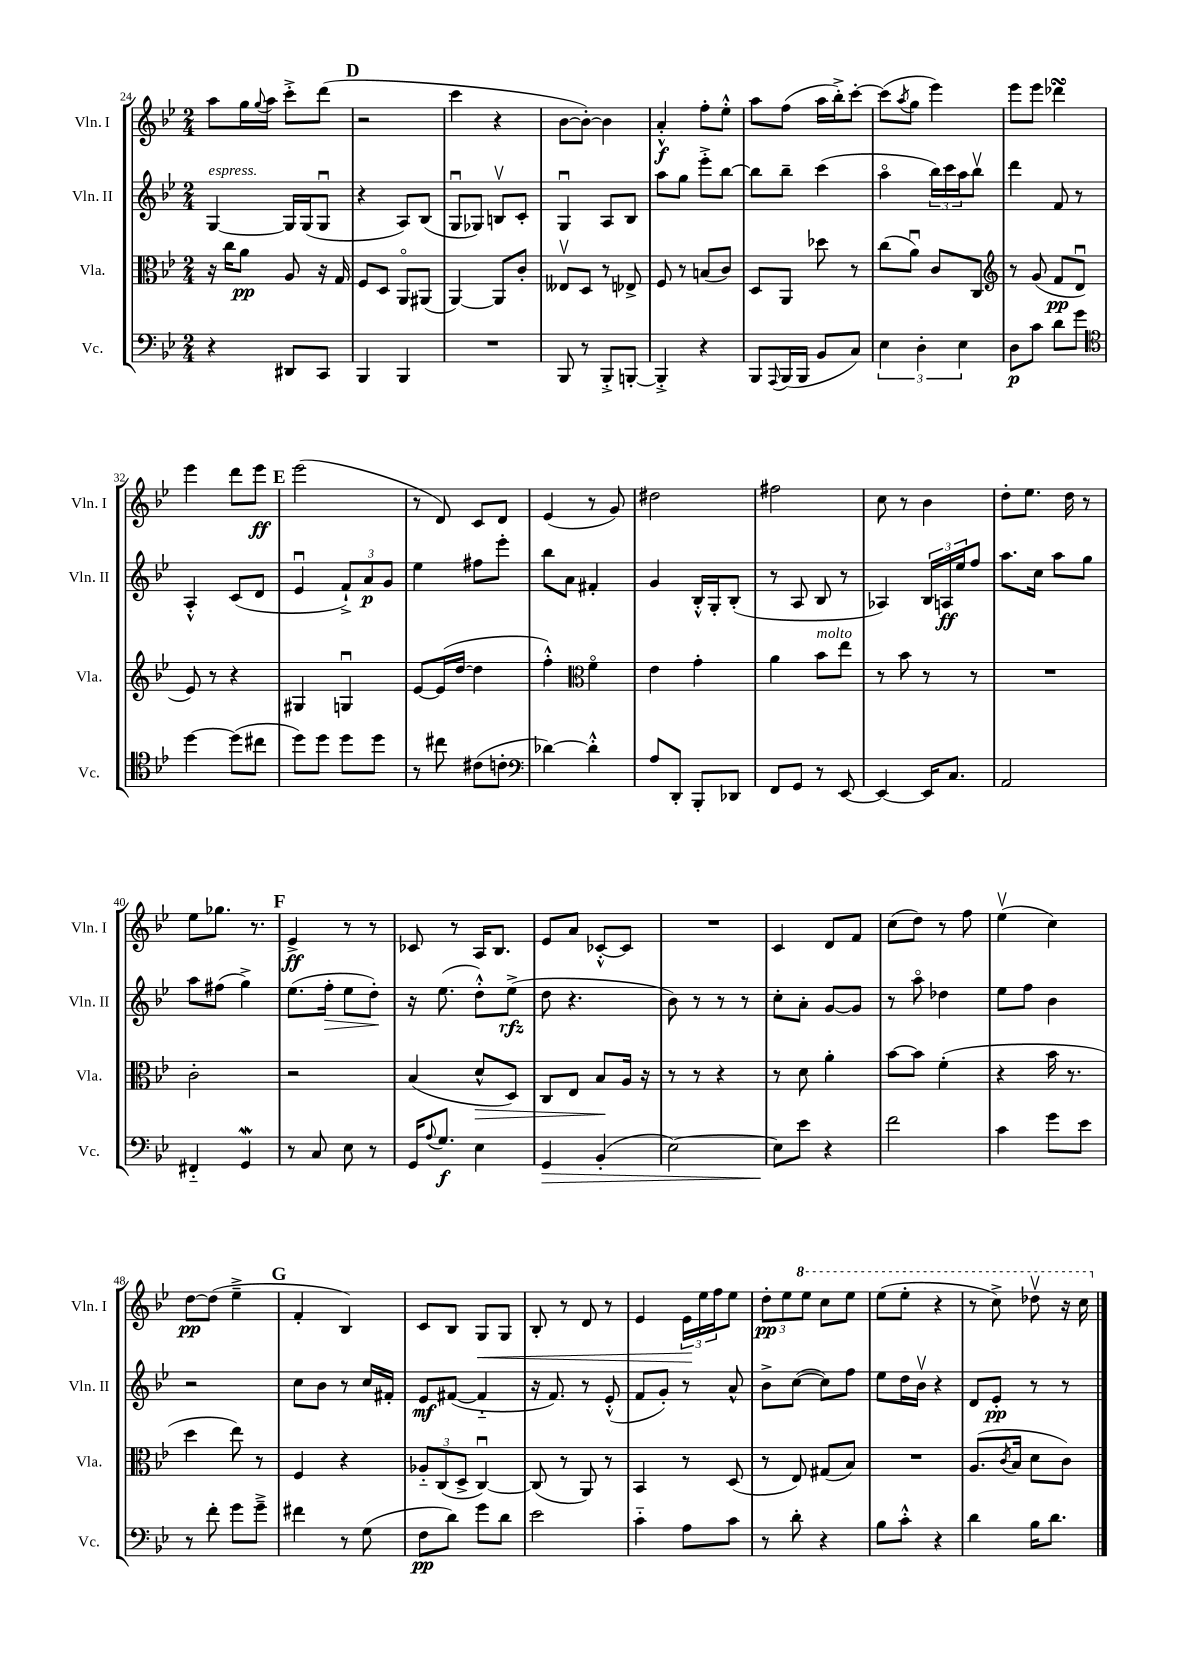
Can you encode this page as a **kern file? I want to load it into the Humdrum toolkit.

**kern	**dynam	**kern	**dynam	**kern	**dynam	**kern	**dynam
*part4	*part4	*part3	*part3	*part2	*part2	*part1	*part1
*staff4	*staff4	*staff3	*staff3	*staff2	*staff2	*staff1	*staff1
*I"Vc.	*	*I"Vla.	*	*I"Vln. II	*	*I"Vln. I	*
*I'Vc.	*	*I'Vla.	*	*I'Vln. II	*	*I'Vln. I	*
*clefF4	*	*clefC3	*	*clefG2	*	*clefG2	*
*k[b-e-]	*	*k[b-e-]	*	*k[b-e-]	*	*k[b-e-]	*
*M2/4	*	*M2/4	*	*M2/4	*	*M2/4	*
=24	=24	=24	=24	=24	=24	=24	=24
!	!	!	!	!LO:TX:a:i:t=espress.	!	!	!
4r	.	16r	.	[4G/	.	8aa\L	.
.	.	16cc\KL	.	.	.	.	.
.	.	8a\J	pp	.	.	16gg\L	.
.	.	.	.	.	.	8qqgg/	.
.	.	.	.	.	.	16aa\JJ	.
8DD#X/L	.	8A/	.	16G/LL]	.	8ccc'^\L	.
.	.	.	.	(16G/J	.	.	.
8CC/J	.	16r	.	8Gu/J	.	(8ddd\J	.
.	.	16G/	.	.	.	.	.
!!LO:REH:place=s1:t=D
=25	=25	=25	=25	=25	=25	=25	=25
4BBB-/	.	8F/L	.	4r	.	2r	.
.	.	8D/J	.	.	.	.	.
4BBB-/	.	8AA/L	.	8A/L)	.	.	.
.	.	(8AA#X/J	.	(8B-/J	.	.	.
=26	=26	=26	=26	=26	=26	=26	=26
2r	.	[4AA/)	.	8Gu/L	.	4ccc\	.
.	.	.	.	8G-X/J)	.	.	.
.	.	8AA/L]	.	8Bnv/L	.	4r	.
.	.	8c'/J	.	8c'/J	.	.	.
=27	=27	=27	=27	=27	=27	=27	=27
8BBB-/	.	8E--Xv/L	.	4Gu/	.	[8b-\L	.
8r	.	8D/J	.	.	.	8b-'\J_)	.
8BBB-'^/L	.	8r	.	8A/L	.	4b-\]	.
[8BBBn'/J	.	8E-X^/	.	8B-/J	.	.	.
=28	=28	=28	=28	=28	=28	=28	=28
4BBB'^/]	.	8F/	.	8aa\L	.	4a'^^/	f
.	.	8r	.	8gg\J	.	.	.
4r	.	(8Bn/L	.	8eee-'^\L	.	8ff'\L	.
.	.	8c/J)	.	[8bb-\J	.	8ee-'^^\J	.
=29	=29	=29	=29	=29	=29	=29	=29
8BBB-/L	.	8D/L	.	8bb-\L]	.	8aa\L	.
8qqAAA/	.	.	.	.	.	.	.
(16BBB-/L	.	8AA/J	.	8bb-~\J	.	(8ff\J	.
16BBB-/JJ	.	.	.	.	.	.	.
8BB-/L	.	8dd-X\	.	(4ccc\	.	16aa\LL	.
.	.	.	.	.	.	16bb-'^\J)	.
8C/J)	.	8r	.	.	.	[8ccc'\J	.
=30	=30	=30	=30	=30	=30	=30	=30
6E-\	.	(8cc\L	.	4aa\	.	(8ccc\L]	.
.	.	.	.	.	.	8qaa/	.
.	.	8au\J)	.	.	.	8gg\J	.
6D'\	.	.	.	.	.	.	.
.	.	8c/L	.	24bb-\LL)	.	4eee-\)	.
.	.	.	.	24ccc\	.	.	.
6E-\	.	.	.	24aa\J	.	.	.
.	.	8C/J	.	8bb-v\J	.	.	.
=31	=31	=31	=31	=31	=31	=31	=31
*	*	*clefG2	*	*	*	*	*
8D\L	p	8r	.	4ddd\	.	8eee-\L	.
8c\J	.	(8g/	.	.	.	8eee-\J	.
8d\L	.	8f/L	pp	8f/	.	4ddd-XsSSs\	.
8g\J	.	8du/J	.	8r	.	.	.
!!LO:LB:g=z
=32	=32	=32	=32	=32	=32	=32	=32
*clefC4	*	*	*	*	*	*	*
[4dd\	.	8e-/)	.	4A'^^/	.	4eee-\	.
.	.	8r	.	.	.	.	.
(8dd\L]	.	4r	.	(8c/L	.	8ddd\L	.
8cc#X\J	.	.	.	8d/J	.	8eee-\J	ff
!!LO:REH:place=s1:t=E
=33	=33	=33	=33	=33	=33	=33	=33
8dd\L)	.	4G#X/	.	4e-u/	.	(2eee-\	.
8dd\J	.	.	.	.	.	.	.
8dd\L	.	4Gnu/	.	12f`^/L)	.	.	.
.	.	.	.	12a/	p	.	.
8dd\J	.	.	.	.	.	.	.
.	.	.	.	12g/J	.	.	.
=34	=34	=34	=34	=34	=34	=34	=34
8r	.	[8e-/L	.	4ee-\	.	8r	.
8cc#X\	.	(16e-/L]	.	.	.	8d/)	.
.	.	[16dd/JJ	.	.	.	.	.
(8c#X\L	.	4dd\]	.	8ff#X\L	.	8c/L	.
8cn'\J	.	.	.	8eee-'\J	.	8d/J	.
=35	=35	=35	=35	=35	=35	=35	=35
*clefF4	*	*	*	*	*	*	*
[4d-X\)	.	4ff'^^\)	.	8bb-\L	.	(4e-/	.
.	.	.	.	8a\J	.	.	.
*	*	*clefC3	*	*	*	*	*
4d-'^^\]	.	4f\	.	4f#X'/	.	8r	.
.	.	.	.	.	.	8g/)	.
=36	=36	=36	=36	=36	=36	=36	=36
8A/L	.	4e-\	.	4g/	.	2dd#X\	.
8DD'/J	.	.	.	.	.	.	.
8BBB-'/L	.	4g'\	.	16B-'^^/LL	.	.	.
.	.	.	.	16G'/J	.	.	.
8DD-X/J	.	.	.	(8B-'/J	.	.	.
=37	=37	=37	=37	=37	=37	=37	=37
8FF/L	.	4a\	.	8r	.	2ff#X\	.
8GG/J	.	.	.	8A/	.	.	.
!	!	!LO:TX:a:i:t=molto	!	!	!	!	!
8r	.	8b-\L	.	8B-/	.	.	.
[8EE-/	.	8ee-\J	.	8r	.	.	.
=38	=38	=38	=38	=38	=38	=38	=38
4EE-/_	.	8r	.	4A-X/)	.	8cc\	.
.	.	8b-\	.	.	.	8r	.
16EE-/KL]	.	8r	.	24B-/LL	.	4b-\	.
.	.	.	.	24An/	ff	.	.
8.C/J	.	.	.	.	.	.	.
.	.	.	.	24ee-/J	.	.	.
.	.	8r	.	8ff/J	.	.	.
=39	=39	=39	=39	=39	=39	=39	=39
2AA/	.	2r	.	8.aa\L	.	8dd'\L	.
.	.	.	.	.	.	8.ee-\J	.
.	.	.	.	16cc\Jk	.	.	.
.	.	.	.	8aa\L	.	.	.
.	.	.	.	.	.	16dd\	.
.	.	.	.	8gg\J	.	8r	.
!!LO:LB:g=z
=40	=40	=40	=40	=40	=40	=40	=40
4FF#X/	.	2c'\	.	8aa\L	.	8ee-\L	.
.	.	.	.	(8ff#X\J	.	8.gg-X\J	.
4GGW/	.	.	.	4gg^\)	.	.	.
.	.	.	.	.	.	8.r	.
!!LO:REH:place=s1:t=F
=41	=41	=41	=41	=41	=41	=41	=41
8r	.	2r	.	(8.ee-\L	.	4e-^/	ff
8C/	.	.	.	.	.	.	.
!	!	!	!	!	!LO:HP:b	!	!
.	.	.	.	16ff'\Jk	>	.	.
8E-\	.	.	.	8ee-\L	.	8r	.
8r	.	.	.	8dd'\J)	.	8r	.
.	.	.	.	.	]	.	.
=42	=42	=42	=42	=42	=42	=42	=42
16GG/KL	.	(4B-/	.	16r	.	8c-X/	.
8qqA/	.	.	.	.	.	.	.
8.G/J	f	.	.	(8.ee-\	.	.	.
.	.	.	.	.	.	8r	.
!	!	!	!LO:HP:b	!	!	!	!
4E-\	.	8d^^/L	>	8dd'^^\L)	.	16A/KL	.
.	.	.	.	.	.	8.B-/J	.
.	.	8D/J)	.	(8ee-^\J	rfz	.	.
=43	=43	=43	=43	=43	=43	=43	=43
!	!LO:HP:b	!	!	!	!	!	!
4GG/	>	8C/L	.	8dd\	.	8e-/L	.
.	.	8E-/J	.	4.r	.	8a/J	.
(4BB-'/	.	8B-/L	.	.	.	[8c-X'^^/L	.
.	.	16A/Jk	]	.	.	8c-/J]	.
.	.	16r	.	.	.	.	.
=44	=44	=44	=44	=44	=44	=44	=44
[2E-\)	.	8r	.	8b-\)	.	2r	.
.	.	8r	.	8r	.	.	.
.	.	4r	.	8r	.	.	.
.	.	.	.	8r	.	.	.
=45	=45	=45	=45	=45	=45	=45	=45
8E-\L]	.	8r	.	8cc'\L	.	4c/	.
8e-\J	]	8d\	.	8a'\J	.	.	.
4r	.	4a'\	.	[8g/L	.	8d/L	.
.	.	.	.	8g/J]	.	8f/J	.
=46	=46	=46	=46	=46	=46	=46	=46
2f\	.	[8b-\L	.	8r	.	(8cc\L	.
.	.	8b-\J]	.	8aa\	.	8dd\J)	.
.	.	(4f'\	.	4dd-X\	.	8r	.
.	.	.	.	.	.	8ff\	.
=47	=47	=47	=47	=47	=47	=47	=47
4c\	.	4r	.	8ee-\L	.	(4ee-v\	.
.	.	.	.	8ff\J	.	.	.
8g\L	.	16b-\	.	4b-\	.	4cc\)	.
.	.	8.r	.	.	.	.	.
8e-\J	.	.	.	.	.	.	.
!!LO:LB:g=z
=48	=48	=48	=48	=48	=48	=48	=48
8r	.	4dd\	.	2r	.	[8dd\L	pp
8f'\	.	.	.	.	.	(8dd\J]	.
8g\L	.	8ee-\)	.	.	.	4ee-~^\	.
8g~^\J	.	8r	.	.	.	.	.
!!LO:REH:place=s1:t=G
=49	=49	=49	=49	=49	=49	=49	=49
4f#X\	.	4F/	.	8cc\L	.	4f'/	.
.	.	.	.	8b-\J	.	.	.
8r	.	4r	.	8r	.	4B-/)	.
(8G\	.	.	.	16cc/LL	.	.	.
.	.	.	.	16f#X'/JJ	.	.	.
=50	=50	=50	=50	=50	=50	=50	=50
8F\L	pp	12A-X/L	.	8e-/L	mf	8c/L	.
.	.	(12C/	.	.	.	.	.
8d\J)	.	.	.	([8f#X/J	.	8B-/J	.
.	.	12D^/J	.	.	.	.	.
!	!	!	!	!	!	!	!LO:HP:b
8g\L	.	[4Cu/)	.	4f#/]	.	8G/L	<
8d\J	.	.	.	.	.	8G/J	.
=51	=51	=51	=51	=51	=51	=51	=51
2e-\	.	(8C/]	.	16r	.	8B-'/	.
.	.	.	.	8.f/)	.	.	.
.	.	8r	.	.	.	8r	.
.	.	8AA/)	.	8r	.	8d/	.
.	.	8r	.	(8e-'^^/	.	8r	.
=52	=52	=52	=52	=52	=52	=52	=52
4c\	.	4BB-/	.	8f/L	.	4e-/	.
.	.	.	.	8g'/J)	.	.	.
8A\L	.	8r	.	8r	.	24e-\LL	.
.	.	.	.	.	.	24ee-\	[
.	.	.	.	.	.	24ff\J	.
8c\J	.	(8D/	.	8a^^/	.	8ee-\J	.
=53	=53	=53	=53	=53	=53	=53	=53
8r	.	8r	.	8b-^\L	.	12dd'\L	pp
.	.	.	.	.	.	12ee-\	.
8d'\	.	8E-/)	.	([8cc\J	.	.	.
*	*	*	*	*	*	*8va	*
.	.	.	.	.	.	12eee-\J	.
4r	.	(8G#X/L	.	8cc\L])	.	8ccc\L	.
.	.	8B-/J)	.	8ff\J	.	8eee-\J	.
=54	=54	=54	=54	=54	=54	=54	=54
8B-\L	.	2r	.	8ee-\L	.	(8eee-\L	.
8c'^^\J	.	.	.	16dd\L	.	8eee-'\J	.
.	.	.	.	16b-v\JJ	.	.	.
4r	.	.	.	4r	.	4r	.
=55	=55	=55	=55	=55	=55	=55	=55
4d\	.	(8.A/L	.	8d/L	.	8r	.
.	.	.	.	8e-'/J	pp	8ccc^\)	.
.	.	8qc/	.	.	.	.	.
.	.	16B-/Jk	.	.	.	.	.
16B-\KL	.	8d\L	.	8r	.	8ddd-Xv\	.
8.d\J	.	.	.	.	.	.	.
.	.	8c\J)	.	8r	.	16r	.
.	.	.	.	.	.	16ccc\	.
*	*	*	*	*	*	*X8va	*
==	==	==	==	==	==	==	==
*-	*-	*-	*-	*-	*-	*-	*-
